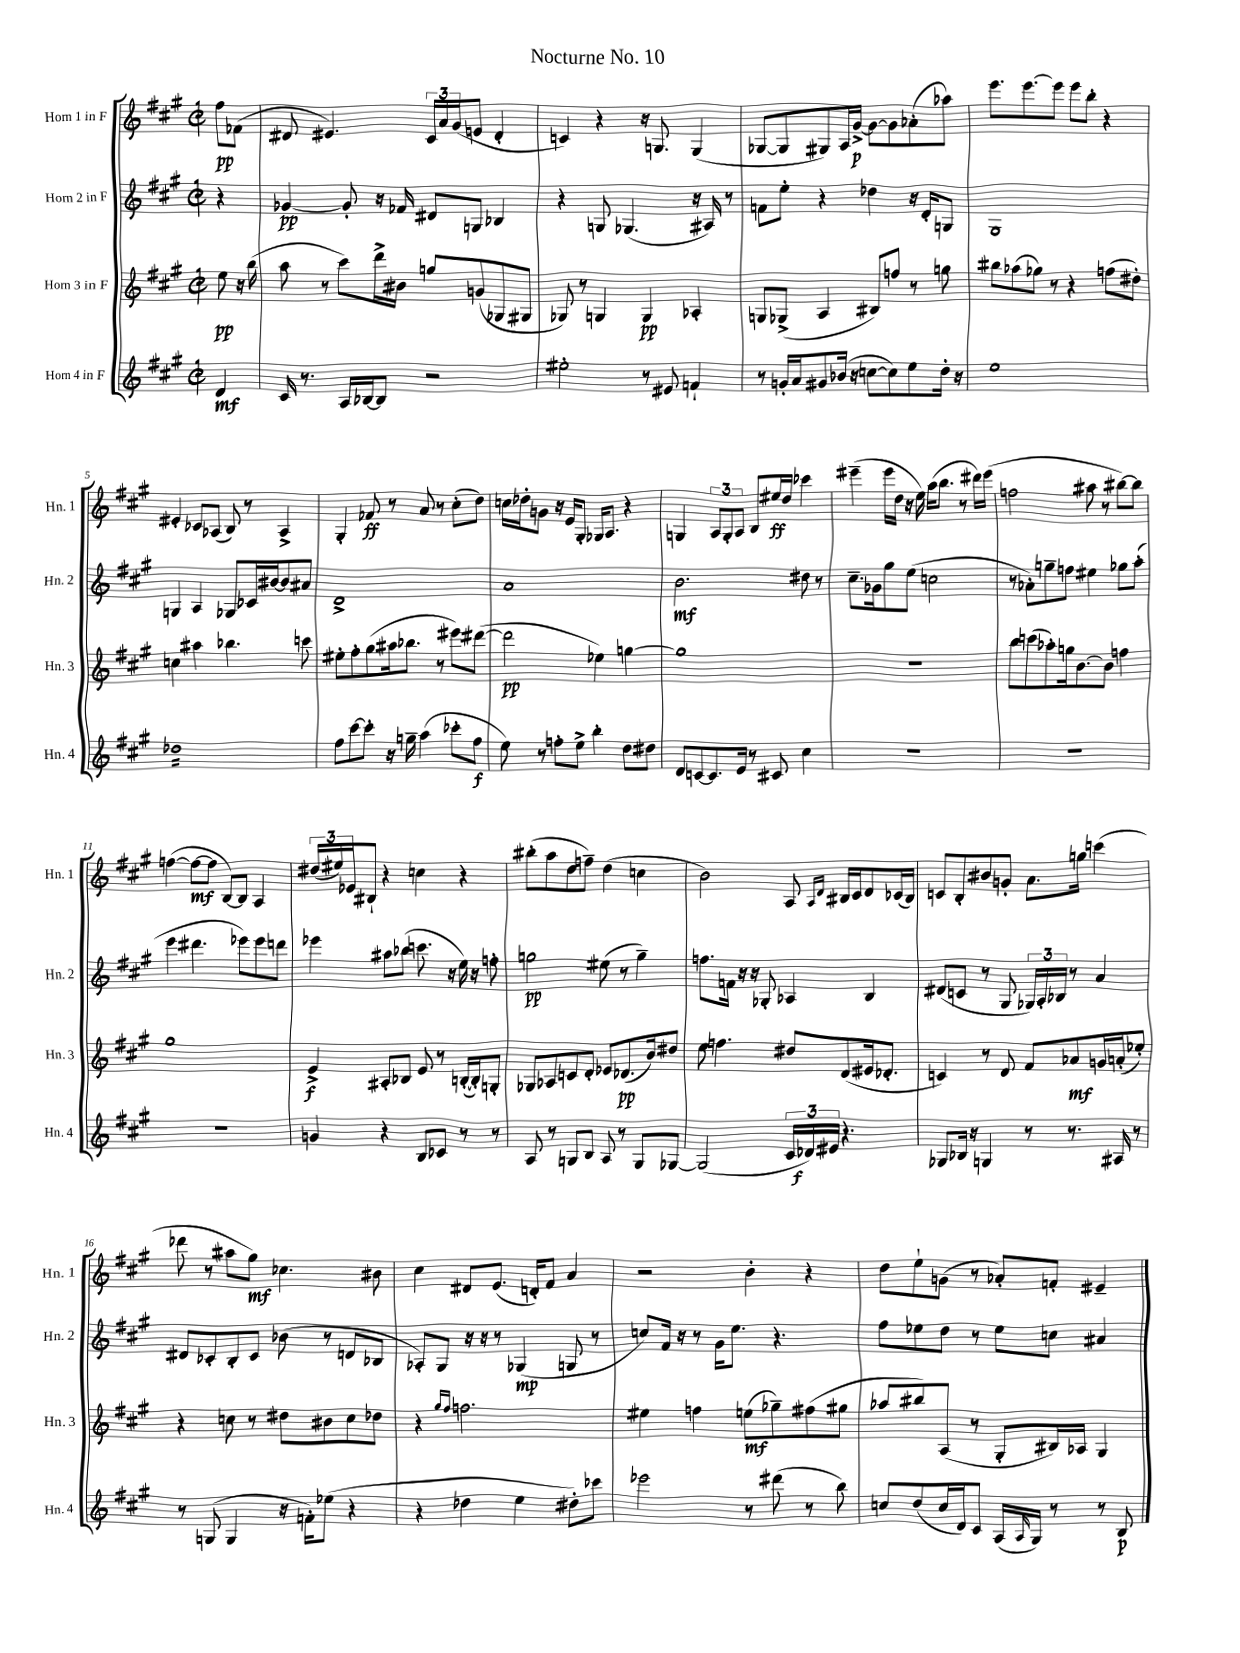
\header { title = "Nocturne No. 10" }
<<
\new StaffGroup <<
\new Staff = "s0" \with { instrumentName = "Horn 1 in F" shortInstrumentName = "Hn. 1" } {
    \clef treble \key a \major \defaultTimeSignature \time 2/2 \partial 4
    fis''8\pp fes'8( |
    dis'8 eis'4.) \tuplet 3/2 { cis'16 a'16 gis'16( } e'8 dis'4-. |
    c'4) r4 r16 g8. g4( |
    ges8~ ges8 gis8) a16 gis'16~->\p gis'8~ gis'8 aes'8-.( aes''8) |
    e'''8. e'''8.~ e'''8 e'''8 b''8-. r4 |
    eis'4-. ces'8 aes8( b8) r8 aes4-> |
    gis4-. fes'8\ff r8 a'8 r8 cis''8-.( d''8) |
    c''16 des''16-. g'8 r16 e'16 gis8-. ges16 a8. r4 |
    g4 \tuplet 3/2 { a8 g8-. a8 } b8 eis''16\ff d''16 ces'''4 |
    eis'''4--( eis'''16 d''16 r16 e''16) a''16( b''8. r8 dis'''16) eis'''16( |
    f''2 ais''8 r8 bis''8~) bis''8 |
    f''4~( f''8~\mf f''8 b8~) b8 a4 |
    \tuplet 3/2 { dis''16( eis''16) ees'16 } bis8-! r4 c''4 r4 |
    bis''8-.( a''8 d''8 f''8--) d''4( c''4 |
    b'2) a8 \grace { a16 d'16 } bis16 cis'16 d'8 ces'16( bis16) |
    c'8 b8-. bis'8 g'8-. a'8. g''16 c'''4( |
    des'''8 r8 ais''8 gis''8\mf) ces''4. bis'8 |
    cis''4 dis'8 e'8.( d'16-.) fis'8 a'4 |
    r2 b'4-. r4 |
    d''8 e''8-! g'8( r8 aes'8-.) f'8-. eis'4-- \bar "|." |
}
\new Staff = "s1" \with { instrumentName = "Horn 2 in F" shortInstrumentName = "Hn. 2" } {
    \clef treble \key a \major \defaultTimeSignature \time 2/2 \partial 4
    r4 |
    ges'4~\pp ges'8-. r16 fes'16 dis'8 g8 bes4 |
    r4 g8 ges4.( r16 ais16) r8 |
    f'8 e''8-. r4 des''4 r16 d'16-. g8 |
    gis1 |
    g4 a4 ges8 ces'16 bis'16~ bis'8 ais'8 |
    d'1-> |
    a'1 |
    b'2.\mf dis''8 r8 |
    cis''8.-- ges'16 gis''8 e''8( c''2 |
    r8 aes'8-.) g''8-- f''8 eis''4 ges''8 a''8-.( |
    e'''4 dis'''4. ees'''8) ees'''8 d'''8 |
    ees'''4 ais''8 bes''8( c'''8. r16 e''16) r16 f''8-. |
    g''2\pp eis''8( r8 g''4--) |
    f''8. f'16 r16 r16 ges8-. aes4 b4 |
    dis'8( c'8 r8 gis8 \tuplet 3/2 { ges16) a16-. bes16 } r8 a'4 |
    dis'8 ces'8-. b8-. ces'8 bes'8( r8 d'8 bes8 |
    aes8-.) gis8 r16 r16 r8 ges4\mp( g8 r8 |
    c''8) fis'16 r16 r8 gis'16 e''8. r4. |
    fis''8 ees''8 d''8 r8 ees''8 c''8 ais'4 \bar "|." |
}
\new Staff = "s2" \with { instrumentName = "Horn 3 in F" shortInstrumentName = "Hn. 3" } {
    \clef treble \key a \major \defaultTimeSignature \time 2/2 \partial 4
    e''8\pp r16 b''16( |
    a''8 r8 cis'''8) d'''16-> bis'16 g''8 g'8( ges8 gis8 |
    ges8) r8 g4 g4\pp aes4-. |
    g8 ges8->( a4 bis8) f''8 r8 g''8 |
    bis''8 aes''8( ges''8) r8 r4 f''8( dis''8-.) |
    c''4 ais''4 bes''4. c'''8 |
    eis''8-. fis''8-. gis''8( ais''16 bes''8. r8 eis'''8) dis'''8~( |
    dis'''2\pp ees''4) g''4~ |
    g''1 |
    R1 |
    b''8 c'''8( aes''8-.) g''16 b'8.~ b'8 f''4 |
    gis''1 |
    e'4->\f ais8-. bes8 e'8 r8 b16~-.( b16-.) g8-. |
    ges8 aes8 c'8 d'8-. ees'8 des'8.\pp( b'16) dis''8 |
    e''8 f''4. dis''8 d'8( eis'16 des'8.-. |
    c'4) r8 d'8 fis'8 aes'8\mf g'16 a'16-.( ees''8-.) |
    r4 c''8 r8 dis''8 bis'8 c''8 des''8 |
    r4 \grace { gis''16 fis''16 } f''2. |
    eis''4 f''4 e''8\mf( ges''8--) fis''8( gis''8 |
    aes''8 bis''8) a8( r8 gis8-. bis16) aes16 gis4 \bar "|." |
}
\new Staff = "s3" \with { instrumentName = "Horn 4 in F" shortInstrumentName = "Hn. 4" } {
    \clef treble \key a \major \defaultTimeSignature \time 2/2 \partial 4
    d'4\mf |
    cis'16 r8. a16 bes16~ bes8 r2 |
    eis''2-. r8 eis'8 f'4-! |
    r8 g'16-. a'16 gis'8 bes'16( r16 c''8~ c''8) e''8 d''16-. r16 |
    e''1 |
    des''1:16 |
    fis''8 cis'''8~ cis'''8-. r16 g''16-- a''4( ces'''8-. fis''8\f |
    e''8) r8 f''8-. e''8-> b''4-. d''8 dis''8 |
    d'8 c'8~ c'8. e'16 r8 cis'8 cis''4 |
    R1 |
    R1 |
    R1 |
    g'4 r4 b8 ces'8 r8 r8 |
    a8 r8 g8 b8 a8 r8 g8 ges8~ |
    ges2( \tuplet 3/2 { cis'16 des'16\f) eis'16 } r4. |
    ges8 bes16 r16 g4 r8 r8. ais16 r8 |
    r8 g8( g4 r16 f'16-.) ees''8( r4 |
    r4 des''4 e''4 dis''8-.) ces'''8 |
    ees'''2 r8 dis'''8( r8 b''8) |
    c''8 d''8( c''16 d'16) cis'8 a16( \grace { a16 } gis16) r8 r8 b8\p \bar "|." |
}
>>
>>
